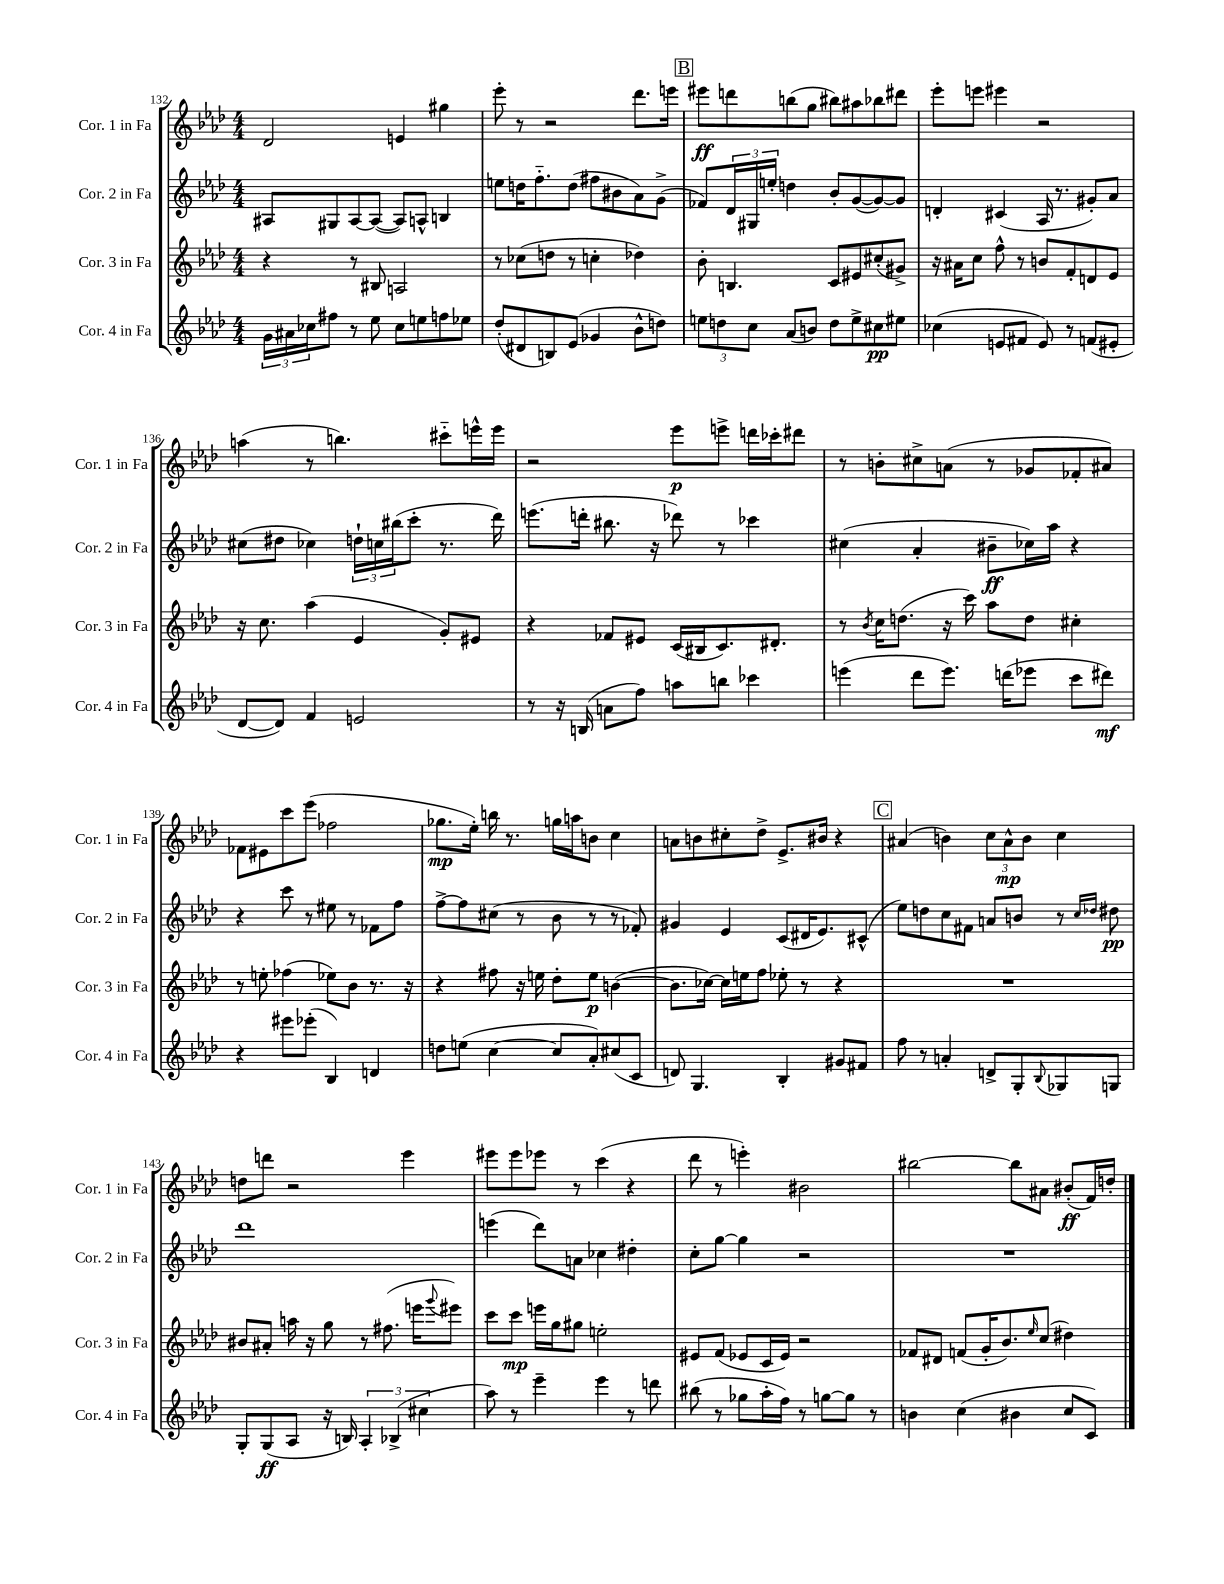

**kern	**kern	**kern	**kern
*staff4	*staff3	*staff2	*staff1
*clefG2	*clefG2	*clefG2	*clefG2
*k[b-e-a-d-]	*k[b-e-a-d-]	*k[b-e-a-d-]	*k[b-e-a-d-]
*M4/4	*M4/4	*M4/4	*M4/4
24g	4r	8A#	2d-
24a#	.	.	.
24cc-	.	.	.
8ff#	.	8G#	.
8r	8r	[8A#	.
8ee-	8B#	(8A#_	.
8cc-	2A	8A#])	4e
8ee	.	8A^^	.
8ff	.	4B	4gg#
8ee-	.	.	.
=	=	=	=
(8dd-'	8r	8ee	8eee-'
8d#	(8cc-	16dd	8r
.	.	8.ff'~	.
8B)	8dd	.	2r
(8e-	8r	(8dd	.
4g-	4cc'	8ff#	.
.	.	8b#	.
8b-^^	4dd-)	8a-)	8.ddd-
8dd)	.	(8g^	.
.	.	.	16eee
=	=	=	=
12ee	8b-'	8f-)	8eee#
12dd	.	.	.
.	4.B	24d-	8ddd
12cc	.	24G#	.
.	.	24ee'	.
(8a-	.	4dd	(8bb
8b)	.	.	8gg
8dd	8c	8b-'	8bb#)
8ee^	8e#	([8g	8aa#
8cc#	(8cc#'	8g_)	8bb-
8ee#	8g#^)	8g]	8ddd#
=	=	=	=
(4cc-	16r	4d'	8eee-'
.	16a#	.	.
.	8cc	.	8eee
8e	8ff^^	(4c#	4eee#
8f#	8r	.	.
8e)	8b	16A-	2r
.	.	8.r	.
8r	8f'	.	.
(8f	8d	8g#')	.
8e#'	8e-	8a-	.
=	=	=	=
[8d-	16r	(8cc#	(4aa
.	8.cc	.	.
8d-])	.	8dd#	.
4f	(4aa-	4cc-)	8r
.	.	.	4.bb)
2e	4e-	24dd`	.
.	.	24cc	.
.	.	(24bb#	.
.	.	8ccc'	.
.	8g')	8.r	8ccc#'~
.	8e#	.	16eee^^
.	.	16ddd-)	16eee
=	=	=	=
8r	4r	(8.eee	2r
16r	.	.	.
(16B	.	16ddd'	.
8a	8f-	8.bb#	.
8ff)	8e#	.	.
.	.	16r	.
8aa	(16c	8ddd-)	8eee-
.	16B#	.	.
8bb	8.c)	8r	8eee^
4ccc-	.	4ccc-	16ddd
.	8.d#'	.	16ccc-'
.	.	.	8ddd#
=	=	=	=
(4eee	8r	(4cc#	8r
.	8qb-	.	.
.	16cc	.	8b'
.	(8.dd	.	.
8ddd-	.	4a-'	8cc#^
8.eee)	16r	.	(8a
.	16ccc)	.	.
.	8aa-	8b#~	8r
(16ddd	.	.	.
8eee-	8dd	16cc-)	8g-
.	.	16aa-	.
8ccc	4cc#'	4r	8f-'
8ddd#)	.	.	8a#)
=	=	=	=
4r	8r	4r	8f-
.	8ee'	.	8e#
8eee#	(4ff-	8ccc	8ccc
(8eee-'	.	8r	(8eee-
4B-)	8ee-)	8ee#	2ff-
.	8b-	8r	.
4d	8.r	8f-	.
.	.	8ff	.
.	16r	.	.
=	=	=	=
8dd	4r	[8ff^	8.gg-
(8ee	.	8ff]	.
.	.	.	16ee-')
[4cc	8ff#	(8cc#	16bb
.	.	.	8.r
.	16r	8r	.
.	16ee	.	.
8cc]	8dd-'	8b-	16gg
.	.	.	16aa
8a-')	8ee	8r	8b
(8cc#	([4b	8r	4cc
8c	.	8f-')	.
=	=	=	=
8d)	8.b]	4g#	8a
4.G	.	.	8b
.	[16cc-)	.	.
.	16cc-]	4e-	8cc#'
.	16ee	.	.
.	8ff	.	8dd-^
4B-'	8ee-'	(8c	8.e-^
.	8r	16d#	.
.	.	8.e-)	16b#
8g#	4r	.	4r
8f#	.	(8c#^^	.
=	=	=	=
8ff	1r	8ee-)	(4a#
8r	.	8dd	.
4a'	.	8cc	4b)
.	.	8f#	.
8d^	.	8a	12cc
.	.	.	12a#^^
8G'	.	8b	.
.	.	.	12b
8qqB-	.	.	.
8G-	.	8r	4cc
.	.	16qqcc	.
.	.	16qqdd-	.
8G	.	8dd#	.
=	=	=	=
8G'	8b#	1ddd-	8dd
(8G	8a#'	.	8ddd
8A-	16aa	.	2r
.	16r	.	.
16r	8gg	.	.
16B)	.	.	.
6A-'	8r	.	.
.	(8.ff#	.	.
(6B-^	.	.	.
.	.	.	4eee-
.	16eee	.	.
6cc#	.	.	.
.	8qqggg	.	.
.	8eee#)	.	.
=	=	=	=
8aa-)	8ccc	(4eee	8eee#
8r	8ccc	.	8eee#
4eee-~	16eee	8ddd-)	8eee-
.	16gg	.	.
.	8gg#	8a	8r
4eee-	2ee'	4cc-	(4ccc
8r	.	4dd#'	4r
8ddd	.	.	.
=	=	=	=
(8bb#	8e#	8cc'	8ddd-
8r	(8f	[8gg	8r
8gg-	8e-	4gg]	4eee')
16aa-'	16c	.	.
16ff)	16e-)	.	.
8r	2r	2r	2b#
[8gg	.	.	.
8gg]	.	.	.
8r	.	.	.
=	=	=	=
4b	8f-	1r	[2bb#
.	8d#	.	.
(4cc	(8f	.	.
.	16g'	.	.
.	8.b-)	.	.
4b#	.	.	8bb#]
.	16qqee-	.	.
.	(8cc	.	8a#
8cc	4dd#)	.	(8b#'
8c)	.	.	16f)
.	.	.	16dd'
==	==	==	==
*-	*-	*-	*-
